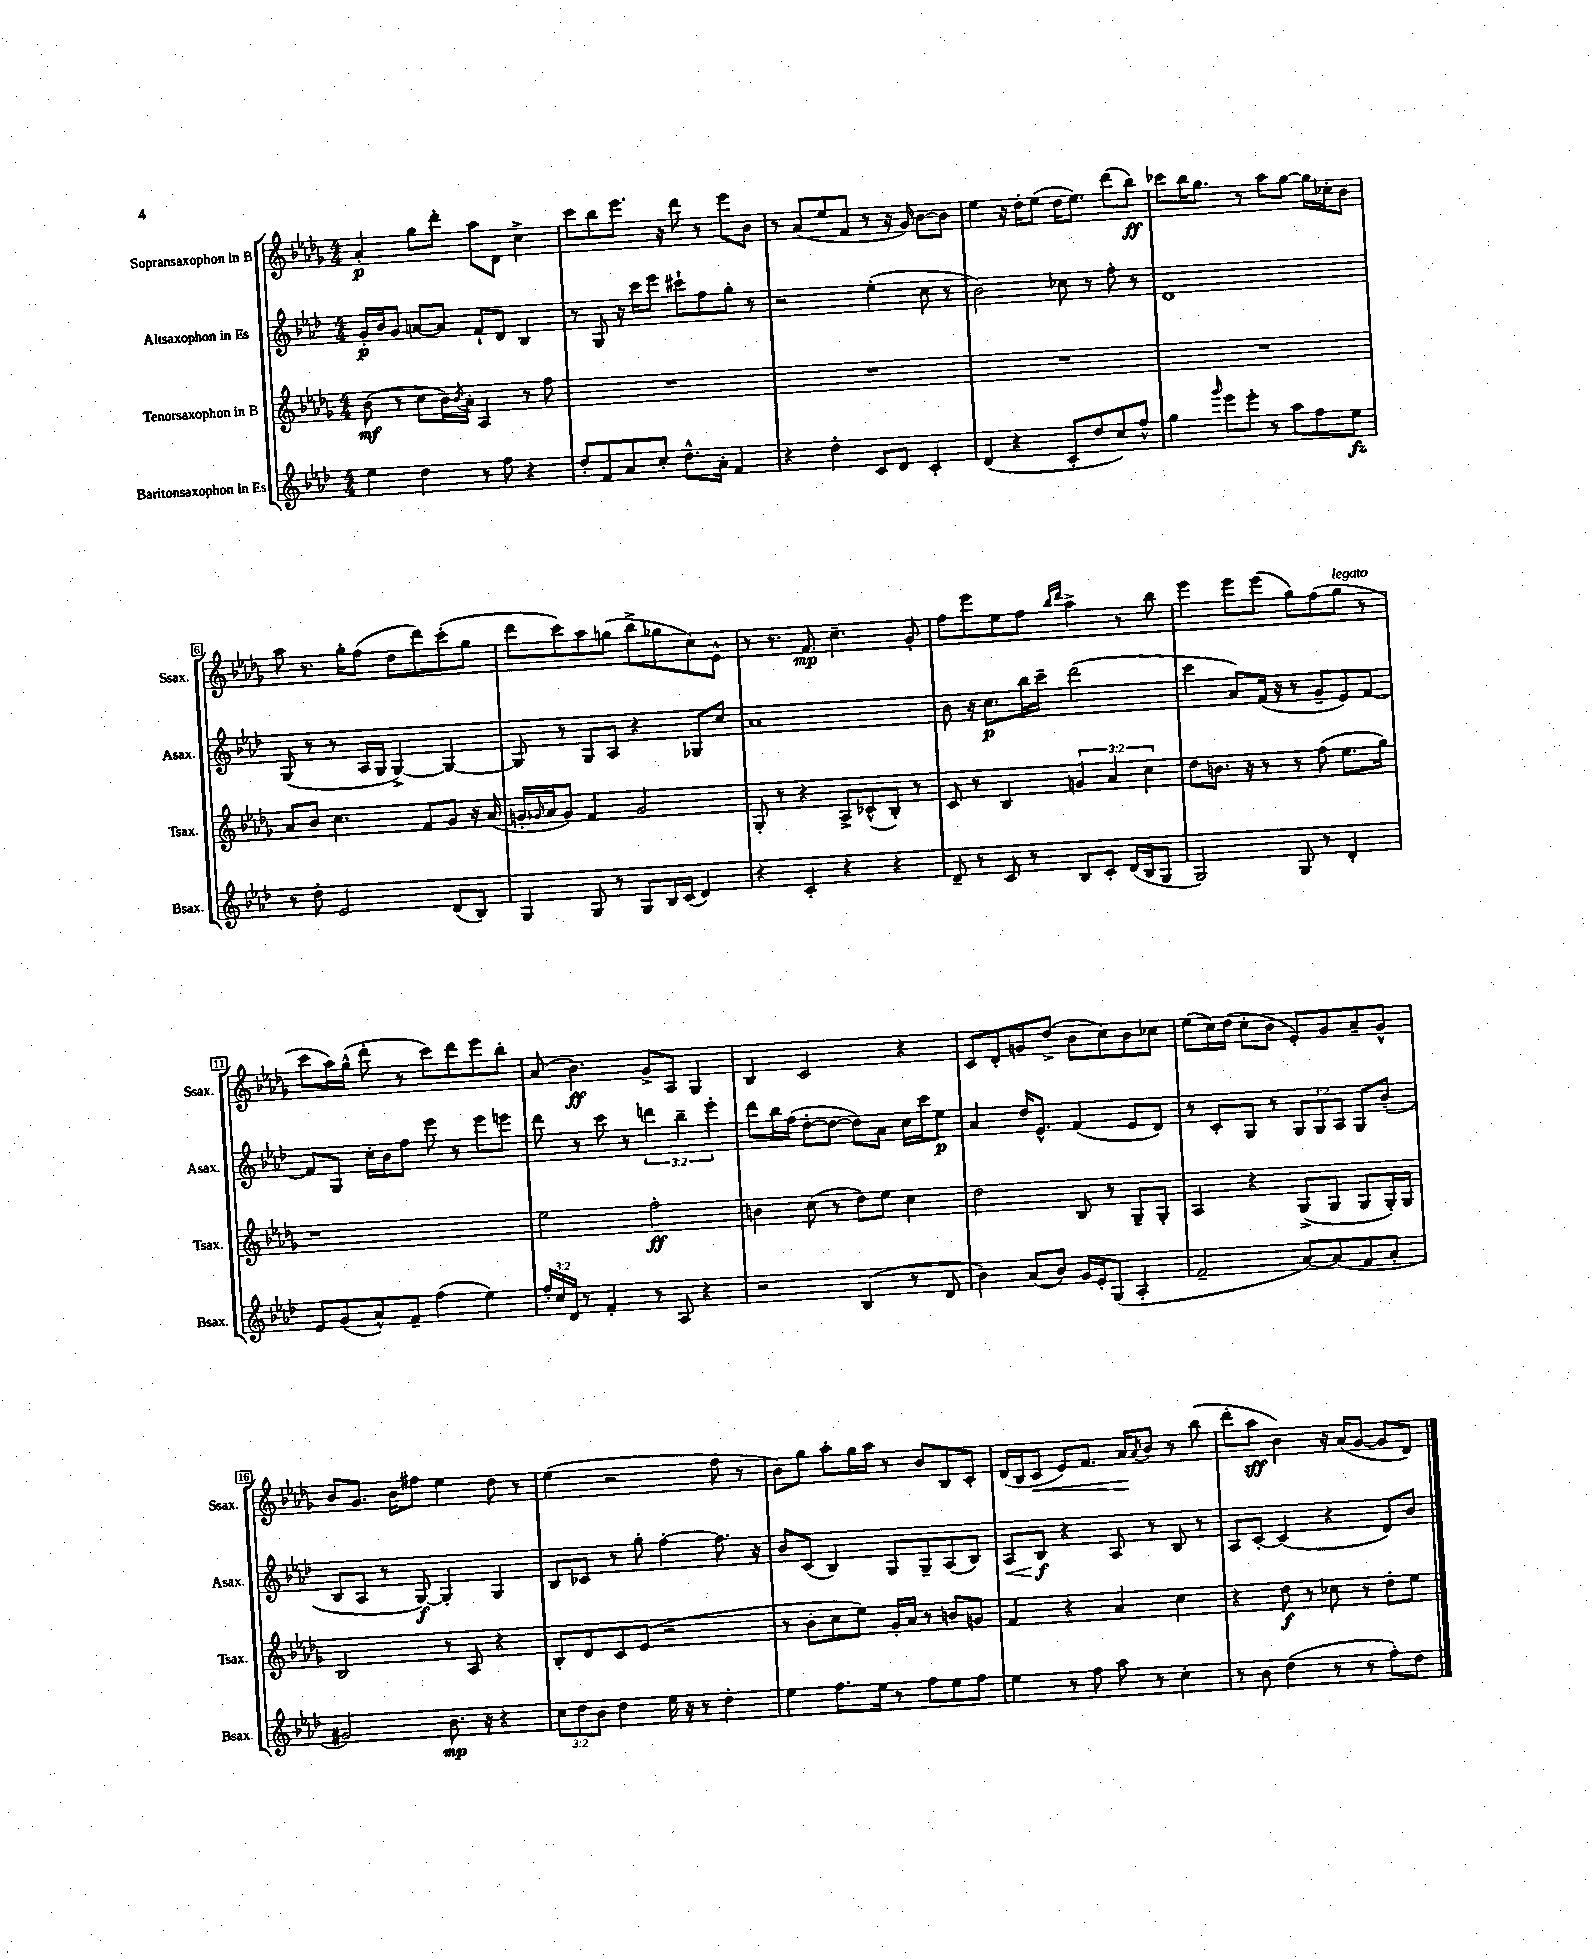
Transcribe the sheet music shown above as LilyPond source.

<<
\new StaffGroup <<
\new Staff = "s0" \with { instrumentName = "Sopransaxophon in B" shortInstrumentName = "Ssax." } {
    \clef treble \key des \major \numericTimeSignature \time 4/4
    aes'4-.\p ges''8 des'''8-. aes''8 des'8 c''4-> |
    c'''8 bes''8 ees'''8. r16 des'''8 r8 ees'''8 bes'8 |
    r8 aes'8( ees''8 f'8 r8 r16 ges'16) bes'8~ bes'8 |
    ees''4 r16 des''16-. ees''8( des''16 ees''8.) des'''8( bes''8\ff) |
    ces'''8 bes''16 ges''8. r8 aes''8 ges''8~ ges''16 ces''16-. bes'8 |
    aes''8 r8. ges''16-. f''8( des''8 des'''8) c'''8-.( ges''8 |
    des'''8 c'''8) aes''8 g''8( bes''8-> ges''8 c''8) ees'8-^ |
    r8 r8. f'8.\mp c''4.-- ges'8-. |
    f''8 ees'''8 ees''8 f''8 \grace { bes''16 des'''16 } aes''4-> r8 bes''8 |
    ees'''4 ees'''8 ees'''8( ges''8) f''8( ges''8^\markup { \italic "legato" } r8 |
    c'''8 aes''16) ges''16-^( des'''8-. r8 c'''8) des'''8 ees'''8 bes''8-. |
    aes'8( bes'4.\ff) ges'8-> aes8 ges4 |
    bes4 c'2 r4 |
    c'8 des'8-. g'8 des''8->( bes'8 c''8) bes'8 ces''8 |
    ees''8( c''16) des''16( c''8-. bes'8 ees'8-.) ges'8 aes'8-- ges'8-^ |
    bes'8 ges'8. bes'16 fis''8 ees''4 des''8 r8 |
    ees''4( r2 f''8 r8 |
    bes'8) ges''8 aes''8-. ges''16 aes''16 r8 bes'8 bes8 c'8-. |
    des'16( bes16 c'8\< ees'8) f'8. aes'16\! \acciaccatura { aes'8 } bes'8 r8 bes''8( |
    des'''8-. aes''8\sff bes'4) r16 aes'16( ges'8~ ges'8 des'8) \bar "|." |
}
\new Staff = "s1" \with { instrumentName = "Altsaxophon in Es" shortInstrumentName = "Asax." } {
    \clef treble \key aes \major \numericTimeSignature \time 4/4 \override Staff.TupletNumber.text = #tuplet-number::calc-fraction-text
    g'16-.\p bes'16 g'8 a'8~ a'8 f'8-! des'8 bes4 |
    r8 g8 r16 c'''16 ees'''8 cis'''8-! f''8 g''8-. r8 |
    r2 ees''4-.( c''8 r8 |
    bes'2) ces''8 r8 f''8-. r8 |
    des'1 |
    g8( r8 r8 aes16 g16 g4~->) g4~ |
    g8 r8 g8 aes8 r4 ges8 c''8 |
    aes'1 |
    bes'8 r16 c''8.\p bes''16 c'''16-- des'''2( |
    c'''4 aes'8) f'16( r16 r8 g'8-- ees'8) f'8~ |
    f'8 g8 c''16-. bes'16 f''8 ees'''8 r8 ees'''8 e'''8 |
    des'''8 r8 c'''8 r8 \tuplet 3/2 { d'''4 bes''4-- ees'''4-. } |
    des'''8 bes''16 f''16( des''8~-. des''8~ des''8) aes'8 c''16 c'''16 ees''8\p |
    aes'4 des''16 ees'8.-^ f'4( ees'8 des'8) |
    r8 c'8-. g8 r8 \tuplet 3/2 { g8 g8 aes8 } g8 bes'8-.( |
    bes8 aes8 r8 g8~\f) g4-. g4 |
    bes8 ces'8 r8 g''8-. f''4~-. f''8. r16 |
    bes'8 c'8( bes4) g8 g8-- aes8( bes8) |
    aes8\< bes8\f\! r4 aes8 r8 bes8 r8 |
    aes8 c'8~-. c'4( r4 des'8) bes'8 \bar "|." |
}
\new Staff = "s2" \with { instrumentName = "Tenorsaxophon in B" shortInstrumentName = "Tsax." } {
    \clef treble \key des \major \numericTimeSignature \time 4/4 \override Staff.TupletNumber.text = #tuplet-number::calc-fraction-text
    bes'8\mf( r8 c''8 bes'16) \acciaccatura { bes'8 } aes'16-. aes4 r8 f''8 |
    R1 |
    R1 |
    R1 |
    R1 |
    aes'8 bes'8 c''4. f'8 ges'8 r16 aes'16( |
    g'16-. \grace { ges'16 } aes'16 ges'8) f'4 ges'2 |
    ges8-. r8 r4 aes8-> ces'8-^( bes8-.) r8 |
    c'8 r8 bes4 \tuplet 3/2 { g'4 aes'4 c''4 } |
    des''8 b'8. r16 r8 r8 f''8( ees''8. ges''16) |
    r1 |
    ees''2 f''2-.\ff |
    b'4 c''8( r8 des''8) ees''8 c''4 |
    des''2 bes8 r8 ges8-- ges8-. |
    aes4 r4 ges8->( ges8 ges8 ges16-.) ges16 |
    bes2 r8 aes8 r4 |
    bes8-. des'8 c'8 ees'8( r2 |
    r8 bes'8-. c''8 ees''8) ges'16-. aes'16 r8 b'8 g'8 |
    f'4 r4 aes'4 c''4 |
    r4 des''8\f r8 ces''8 r8 des''8-. ees''8 \bar "|." |
}
\new Staff = "s3" \with { instrumentName = "Baritonsaxophon in Es" shortInstrumentName = "Bsax." } {
    \clef treble \key aes \major \numericTimeSignature \time 4/4 \override Staff.TupletNumber.text = #tuplet-number::calc-fraction-text
    ees''4 des''4 r8 f''8 r4 |
    des''8-. f'8 aes'8 c''8-. des''8.-^ aes'16-. f'4 |
    r4 des''4-. c'8 des'8 c'4-. |
    des'4( r4 c'8-. des''8 c''8) f''8-^ |
    g''4 \grace { g'''16 } ees'''8 ees'''8-. r8 aes''8 f''8 ees''8\fz |
    r8 des''8-. ees'2 des'8( bes8) |
    g4 g8 r8 g8 bes16 c'16( des'4) |
    r4 c'4-. r4 r4 |
    des'8-- r8 c'8 r8 bes8 c'8-. des'16( bes16 g8 |
    g2) g8 r8 des'4-. |
    ees'8 g'8( aes'8-^) f'8-- f''4( ees''4) |
    \tuplet 3/2 { f''16-. c''16 des'16 } r8 f'4-. r8 aes8 r4 |
    r2 bes4( r8 des'8 |
    bes'4) aes'8( bes'8) g'16 ees'16-. g8( aes4-. |
    f'2-- aes'8~) aes'8( f'8 aes'8-. |
    gis'2) bes'8.\mp r16 r4 |
    \tuplet 3/2 { c''8 des''8 bes'8 } des''4 ees''16 r16 r8 des''4-. |
    ees''4 f''8. ees''16 r8 f''8 ees''8 f''8 |
    ees''4 r8 f''8 aes''8 r8 c''4-. |
    r8 bes'8 des''4( r8 r8 f''8-.) des''8 \bar "|." |
}
>>
>>
\layout { \context { \Score \override BarNumber.stencil = #(make-stencil-boxer 0.1 0.3 ly:text-interface::print) } }
